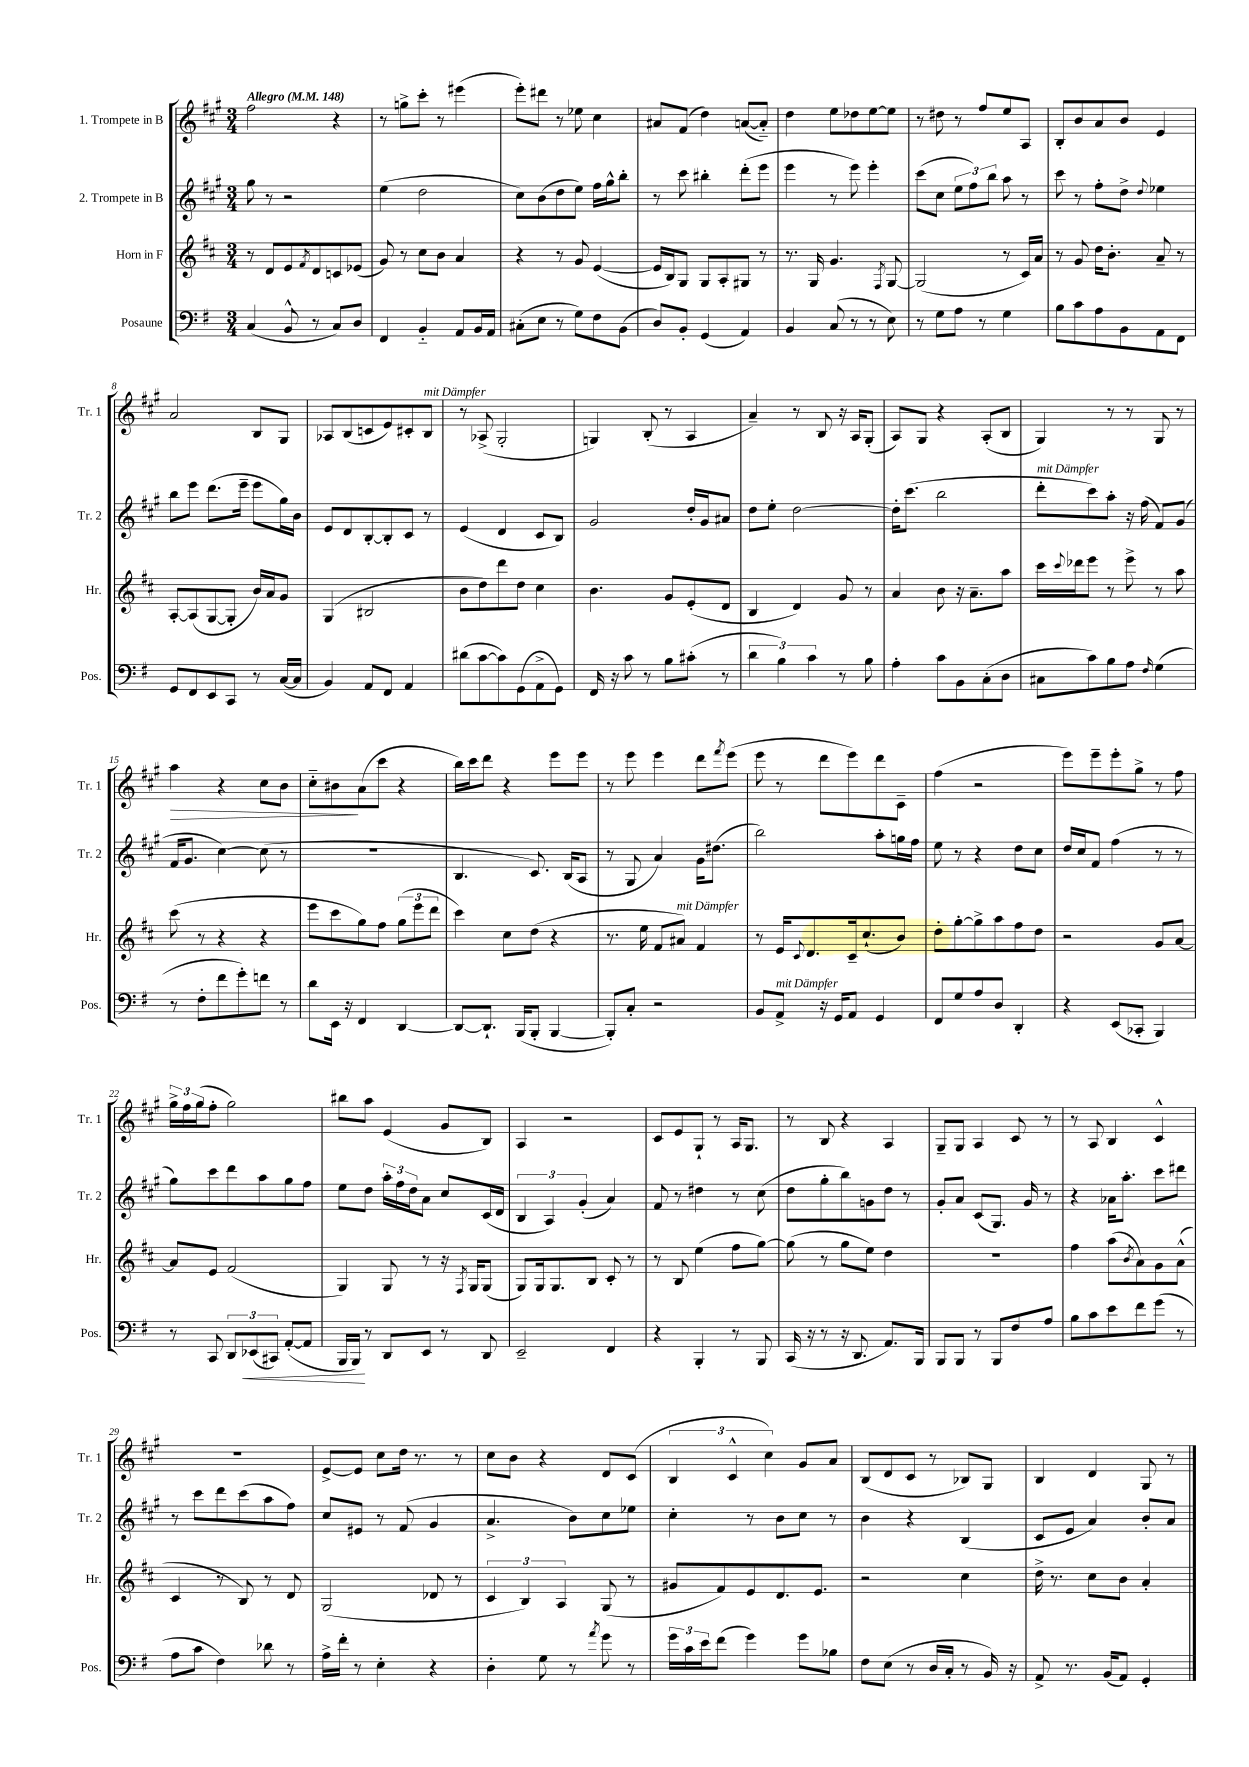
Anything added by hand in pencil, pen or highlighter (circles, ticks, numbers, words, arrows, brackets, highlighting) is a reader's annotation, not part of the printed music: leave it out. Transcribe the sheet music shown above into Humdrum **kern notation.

**kern	**dynam	**kern	**kern	**kern	**dynam
*part4	*part4	*part3	*part2	*part1	*part1
*staff4	*staff4	*staff3	*staff2	*staff1	*staff1
*I"Posaune	*	*I"Horn in F	*I"2. Trompete in B	*I"1. Trompete in B	*
*I'Pos.	*	*I'Hr.	*I'Tr. 2	*I'Tr. 1	*
*clefF4	*	*clefG2	*clefG2	*clefG2	*
*k[f#]	*	*k[f#c#]	*k[f#c#g#]	*k[f#c#g#]	*
*M3/4	*	*M3/4	*M3/4	*M3/4	*
*MM148	*	*MM148	*MM148	*MM148	*
=1	=1	=1	=1	=1	=1
!	!	!	!	!LO:TX:a:B:t=Allegro	!
(4C/	.	8r	8gg#\	2ff#\	.
.	.	8d/L	8r	.	.
8BB^^/	.	8e/	2r	.	.
.	.	8qf#/	.	.	.
8r	.	8d/	.	.	.
8C/L)	.	8cn/	.	4r	.
8D/J	.	(8e-X/J	.	.	.
=2	=2	=2	=2	=2	=2
4FF#/	.	8g/)	(4ee\	8r	.
.	.	8r	.	8ggn^\L	.
4BB/	.	8cc#\L	2dd\	8ccc#'\J	.
.	.	8b\J	.	8r	.
8AA/L	.	4a/	.	(4eee#X\	.
16BB/L	.	.	.	.	.
16AA/JJ	.	.	.	.	.
=3	=3	=3	=3	=3	=3
(8C#X'\L	.	4r	8cc#\L)	8eee'\L)	.
8E\J	.	.	(8b\	8ddd#X\J	.
8r	.	8r	8dd\	8r	.
8G\L)	.	8g/	8ee\J)	8ee-X\	.
8F#\	.	([4e/	16ff#\LL	4cc#\	.
.	.	.	16gg#^^\J	.	.
(8BB\J	.	.	8bb'\J	.	.
=4	=4	=4	=4	=4	=4
8D/L)	.	16e/LL]	8r	8a#X/L	.
.	.	16B/J)	.	.	.
8BB'/J	.	8G/J	8ccc#\	(8f#/J	.
(4GG/	.	8G/L	4bb#X'\	4dd\)	.
.	.	8A'/	.	.	.
4AA/)	.	8G#X/J	(8ddd'\L	([8an/L	.
.	.	8r	8eee\J	8a/J])	.
=5	=5	=5	=5	=5	=5
4BB/	.	8.r	4eee\	4dd\	.
.	.	16G/	.	.	.
(8C/	.	4.g/	8r	8ee\L	.
8r	.	.	8eee\)	8dd-X\	.
8r	.	.	4eee'\	[8ee\	.
.	.	8qF#/	.	.	.
8E\)	.	[8G/	.	8ee\J]	.
=6	=6	=6	=6	=6	=6
8r	.	(2G/]	(8ccc#\L	8r	.
8G\L	.	.	8cc#\J	8dd#X\	.
8A\J	.	.	12ee\L	8r	.
.	.	.	12ff#\)	.	.
8r	.	.	.	8ff#/L	.
.	.	.	12bb\J	.	.
4G\	.	8r	8aa\	8ee/	.
.	.	16c#/LL)	8r	8A/J	.
.	.	16a/JJ	.	.	.
=7	=7	=7	=7	=7	=7
8B\L	.	8r	8ccc#\	8B'/L	.
8c\	.	8g/	8r	8b/	.
8A\	.	16dd\KL	8ff#'\L	8a/	.
.	.	8.b'\J	.	.	.
8BB\	.	.	8dd^\J	8b/J	.
.	.	.	8qqdd/	.	.
8AA\	.	8a~/	4ee-X\	4e/	.
8FF#\J	.	8r	.	.	.
!!LO:LB:g=z
=8	=8	=8	=8	=8	=8
8GG/L	.	[8A'/L	8bb\L	2a/	.
8FF#/	.	(8A/]	8eee\J	.	.
8EE/	.	[8G/	(8.ddd\L	.	.
8CC/J	.	8G'/J]	.	.	.
.	.	.	16eee~\Jk	.	.
8r	.	16b/LL)	8eee\L	8B/L	.
.	.	16a/J	.	.	.
([16C/LL	.	8g/J	16gg#\L)	8G#/J	.
16C/JJ]	.	.	16b\JJ	.	.
=9	=9	=9	=9	=9	=9
4BB/)	.	(4G/	8e/L	8A-X/L	.
.	.	.	8d/	(8B/	.
8AA/L	.	2B#X/	[8B'/	8cn/	.
8FF#/J	.	.	8B'/]	8e/)	.
4AA/	.	.	8c#/J	8c#X'/	.
!	!	!	!	!LO:TX:a:i:t=mit Dämpfer	!
.	.	.	8r	8B/J	.
=10	=10	=10	=10	=10	=10
(8d#X\L	.	8b\L	(4e/	8r	.
[8c\	.	8dd\)	.	(8A-X^/	.
8c\])	.	8ddd\	4d/	2G#'/	.
(8GG\	.	8dd\J	.	.	.
8AA^\	.	4cc#\	8c#/L	.	.
8GG\J)	.	.	8B/J)	.	.
=11	=11	=11	=11	=11	=11
16FF#/	.	4.b\	2g#/	4Gn/)	.
16r	.	.	.	.	.
8c\	.	.	.	.	.
8r	.	.	.	(8B'/	.
8B\L	.	8g/L	.	8r	.
(8c#X'\J	.	(8e'/	16dd'/LL	4A/	.
.	.	.	16g#/J	.	.
8r	.	8d/J	8a#X/J	.	.
=12	=12	=12	=12	=12	=12
6d\	.	4B/	8dd\L	4a~/)	.
.	.	.	8ee'\J	.	.
6B\)	.	.	.	.	.
.	.	4d/)	[2dd\	8r	.
6c\	.	.	.	.	.
.	.	.	.	8B/	.
8r	.	8g/	.	16r	.
.	.	.	.	16A/KL	.
8B\	.	8r	.	(8G#'/J	.
=13	=13	=13	=13	=13	=13
4A'\	.	4a/	16dd'\KL]	8A/L)	.
.	.	.	(8.ccc#\J	.	.
.	.	.	.	8G#/J	.
8c\L	.	8b\	2bb\	4r	.
8BB\	.	16r	.	.	.
.	.	8.a~\L	.	.	.
(8C'\	.	.	.	(8A'/L	.
8D\J	.	8aa\J	.	8B/J	.
=14	=14	=14	=14	=14	=14
!	!	!	!LO:TX:a:i:t=mit Dämpfer	!	!
8C#X\L	.	16ccc#\LL	8ddd'\L	4G#/)	.
.	.	8qqccc#/	.	.	.
.	.	16ddd-X\J	.	.	.
8c\)	.	8eee\J	8ccc#\)	.	.
8B\	.	8r	8aa'\J	8r	.
8A\J	.	8eee^\	16r	8r	.
.	.	.	(16ff#\	.	.
16qqF#/	.	.	.	.	.
(4G\	.	8r	8f#/L)	8G#/	.
.	.	8aa\	(8g#/J	8r	.
!!LO:LB:g=z
=15	=15	=15	=15	=15	=15
!	!	!	!	!	!LO:HP:b
8r	.	(8ccc#\	16f#/KL	4aa\	>
.	.	.	8.g#/J	.	.
8F#'\L	.	8r	.	.	.
8f#\	.	4r	[4cc#\)	4r	.
8g'\)	.	.	.	.	.
8fn\J	.	4r	(8cc#\]	8cc#\L	.
8r	.	.	8r	8b\J	.
=16	=16	=16	=16	=16	=16
8d\L	.	8eee\L	2.r	8cc#\L	.
16EE\Jk	.	8ccc#\	.	8b#X\	.
16r	.	.	.	.	.
4FF#/	.	8gg\)	.	(8a\	]
.	.	8ff#\J	.	8ccc#\J	.
[4DD/	.	(12gg\L	.	4r	.
.	.	12eee\	.	.	.
.	.	12ddd\J	.	.	.
=17	=17	=17	=17	=17	=17
8DD/L_	.	4ccc#\)	4.B/	16bb\LL)	.
.	.	.	.	16ccc#\J	.
8.DD`/J]	.	.	.	8ddd\J	.
.	.	8cc#\L	.	4r	.
(16BBB/KL	.	.	.	.	.
8BBB'/J	.	(8dd\J	8.c#/)	.	.
[4BBB/	.	4r	.	8eee\L	.
.	.	.	(16B/KL	.	.
.	.	.	8A/J	8eee\J	.
=18	=18	=18	=18	=18	=18
8BBB'/L])	.	8.r	8r	8r	.
8C'/J	.	.	8G#/	8eee\	.
.	.	16ee\	.	.	.
2r	.	8f#/L	4a/)	4eee\	.
!	!	!LO:TX:a:i:t=mit Dämpfer	!	!	!
.	.	8a#X/J)	.	.	.
.	.	4f#/	16g#\KL	8ddd\L	.
.	.	.	(8.dd#X\J	.	.
.	.	.	.	8qfff#/	.
.	.	.	.	(8eee\J	.
=19	=19	=19	=19	=19	=19
8BB/L	.	8r	2bb\)	8eee\	.
!LO:TX:a:i:t=mit Dämpfer	!	!	!	!	!
8AA^/J	.	16e/KL	.	8r	.
.	.	8qqc#/	.	.	.
.	.	8.d/	.	.	.
16r	.	.	.	8ddd\L	.
16GG/KL	.	.	.	.	.
8AA/J	.	16c#~/k	.	8eee\)	.
.	.	(8.cc#`/	.	.	.
4GG/	.	.	8aa'\L	8ddd\	.
.	.	8b/J)	16ggn\L	8c#~\J	.
.	.	.	16ff#\JJ	.	.
=20	=20	=20	=20	=20	=20
8FF#/L	.	8dd'\L	8ee\	(4ff#\	.
8G/	.	[8gg'\	8r	.	.
8A/	.	8gg^\]	4r	2r	.
8D/J	.	8aa\	.	.	.
4DD'/	.	8ff#\	8dd\L	.	.
.	.	8dd\J	8cc#\J	.	.
=21	=21	=21	=21	=21	=21
4r	.	2r	16dd/LL	8eee\L)	.
.	.	.	16cc#/J	.	.
.	.	.	8f#/J	8eee~\	.
(8EE/L	.	.	(4ff#\	8eee'\	.
8CC-X'/J	.	.	.	8gg#^\J	.
4BBB/)	.	8g/L	8r	8r	.
.	.	[8a/J	8r	8ff#\	.
!!LO:LB:g=z
=22	=22	=22	=22	=22	=22
8r	.	8a/L]	8gg#\L)	24gg#^\LL	.
.	.	.	.	24ff#\	.
.	.	.	.	(24gg#\J	.
8CC/	.	8e/J	8ccc#\	8ff#'\J	.
12DD/L	.	(2f#/	8ddd\	2gg#\)	.
!	!LO:HP:b	!	!	!	!
(12EE-X/	<	.	.	.	.
.	.	.	8aa\	.	.
12CC#X/J)	.	.	.	.	.
([8AA'/L	.	.	8gg#\	.	.
8AA/J]	.	.	8ff#\J	.	.
=23	=23	=23	=23	=23	=23
16BBB/LL	.	4G/)	8ee\L	8bb#X\L	.
16BBB/JJ)	.	.	.	.	.
8r	[	.	8dd\J	8aa\J	.
8DD/L	.	8G/	24aa'\LL	(4e/	.
.	.	.	24ff#\	.	.
.	.	.	24dd\J	.	.
8EE/J	.	8r	8a\J	.	.
8r	.	16r	8cc#/L	8g#/L	.
.	.	8qF#/	.	.	.
.	.	16G/KL	.	.	.
8DD/	.	(8G/J	(16c#/L	8B/J)	.
.	.	.	16d/JJ	.	.
=24	=24	=24	=24	=24	=24
2EE~/	.	8G/L)	6B/	4A/	.
.	.	16G/k	.	.	.
.	.	.	6A/)	.	.
.	.	8.G/	.	.	.
.	.	.	.	2r	.
.	.	.	(6g#'/	.	.
.	.	8B/J	.	.	.
4FF#/	.	8c#'/	4a/)	.	.
.	.	8r	.	.	.
=25	=25	=25	=25	=25	=25
4r	.	8r	8f#/	8c#/L	.
.	.	8B/	8r	8e/	.
4BBB'/	.	(4ee\	4dd#X\	8G#`/J	.
.	.	.	.	8r	.
8r	.	8ff#\L	8r	16A/KL	.
.	.	.	.	8.G#/J	.
8BBB/	.	[8gg\J)	(8cc#\	.	.
=26	=26	=26	=26	=26	=26
(16CC/	.	(8gg\]	8dd\L	8r	.
16r	.	.	.	.	.
8r	.	8r	8gg#'\	8B/	.
16r	.	8gg\L	8bb\)	4r	.
8.DD/	.	.	.	.	.
.	.	8ee\J)	8gn\	.	.
8.AA/L)	.	4dd\	8dd\J	4A/	.
.	.	.	8r	.	.
16BBB/Jk	.	.	.	.	.
=27	=27	=27	=27	=27	=27
8BBB/L	.	2.r	8g#'/L	8G#~/L	.
8BBB/J	.	.	8a/J	8G#/J	.
8r	.	.	(8c#/L	4A/	.
8BBB/L	.	.	8.G#/J)	.	.
8F#/	.	.	.	8c#/	.
.	.	.	16g#/	.	.
8A/J	.	.	8r	8r	.
=28	=28	=28	=28	=28	=28
8B\L	.	4ff#\	4r	8r	.
8c\	.	.	.	8A/	.
8e\	.	(8aa\L	16a-X\KL	4B/	.
.	.	.	8.aa'\J	.	.
.	.	8qb/	.	.	.
8f#\	.	8a\)	.	.	.
(8g\J	.	8g\	8ccc#\L	4c#^^/	.
8r	.	(8a^^\J	8ddd#X\J	.	.
!!LO:LB:g=z
=29	=29	=29	=29	=29	=29
8A\L	.	4c#/	8r	2.r	.
8c\J	.	.	8ccc#\L	.	.
4F#\)	.	8r	8ddd\	.	.
.	.	8B/)	(8ccc#\	.	.
8d-X\	.	8r	8aa\	.	.
8r	.	8d/	8ff#\J)	.	.
=30	=30	=30	=30	=30	=30
16A^\LL	.	(2G/	8cc#/L	[8e^/L	.
16f#'\JJ	.	.	.	.	.
8r	.	.	8e#X/J	8e/J]	.
4E'\	.	.	8r	8cc#\L	.
.	.	.	(8f#/	16dd\Jk	.
.	.	.	.	8.r	.
4r	.	8d-X/	4g#/	.	.
.	.	8r	.	8r	.
=31	=31	=31	=31	=31	=31
4D'\	.	6c#/	4.a^/	8cc#\L	.
.	.	.	.	8b\J	.
.	.	6B/)	.	.	.
8G\	.	.	.	4r	.
.	.	6A/	.	.	.
8r	.	.	8b\L)	.	.
8qa/	.	.	.	.	.
8g\	.	(8G/	8cc#\	8d/L	.
8r	.	8r	8ee-X\J	(8c#/J	.
=32	=32	=32	=32	=32	=32
24g\LL	.	8g#X/L	4cc#'\	6B/	.
24c\	.	.	.	.	.
24e\J	.	.	.	.	.
(8f#\J	.	8f#/)	.	.	.
.	.	.	.	6c#^^/	.
4g\)	.	8e/	8r	.	.
.	.	.	.	6cc#\)	.
.	.	8.d/	8b\L	.	.
8g\L	.	.	8cc#\J	8g#/L	.
.	.	8.e/J	.	.	.
8B-X\J	.	.	8r	8a/J	.
=33	=33	=33	=33	=33	=33
8F#\L	.	2r	4b\	(8B/L	.
(8E\J	.	.	.	8d/	.
8r	.	.	4r	8c#/J	.
16D/LL	.	.	.	8r	.
16C'/JJ	.	.	.	.	.
8r	.	4cc#\	(4B/	8B-X/L)	.
16BB/)	.	.	.	8G#/J	.
16r	.	.	.	.	.
=34	=34	=34	=34	=34	=34
8AA^/	.	16dd^\	8c#/L	4B/	.
.	.	8.r	.	.	.
8.r	.	.	8e/J	.	.
.	.	8cc#\L	4a/)	4d/	.
(16BB/KL	.	.	.	.	.
8AA/J)	.	8b\J	.	.	.
4GG'/	.	4a'/	8b'/L	8G#/	.
.	.	.	8a/J	8r	.
==	==	==	==	==	==
*-	*-	*-	*-	*-	*-
